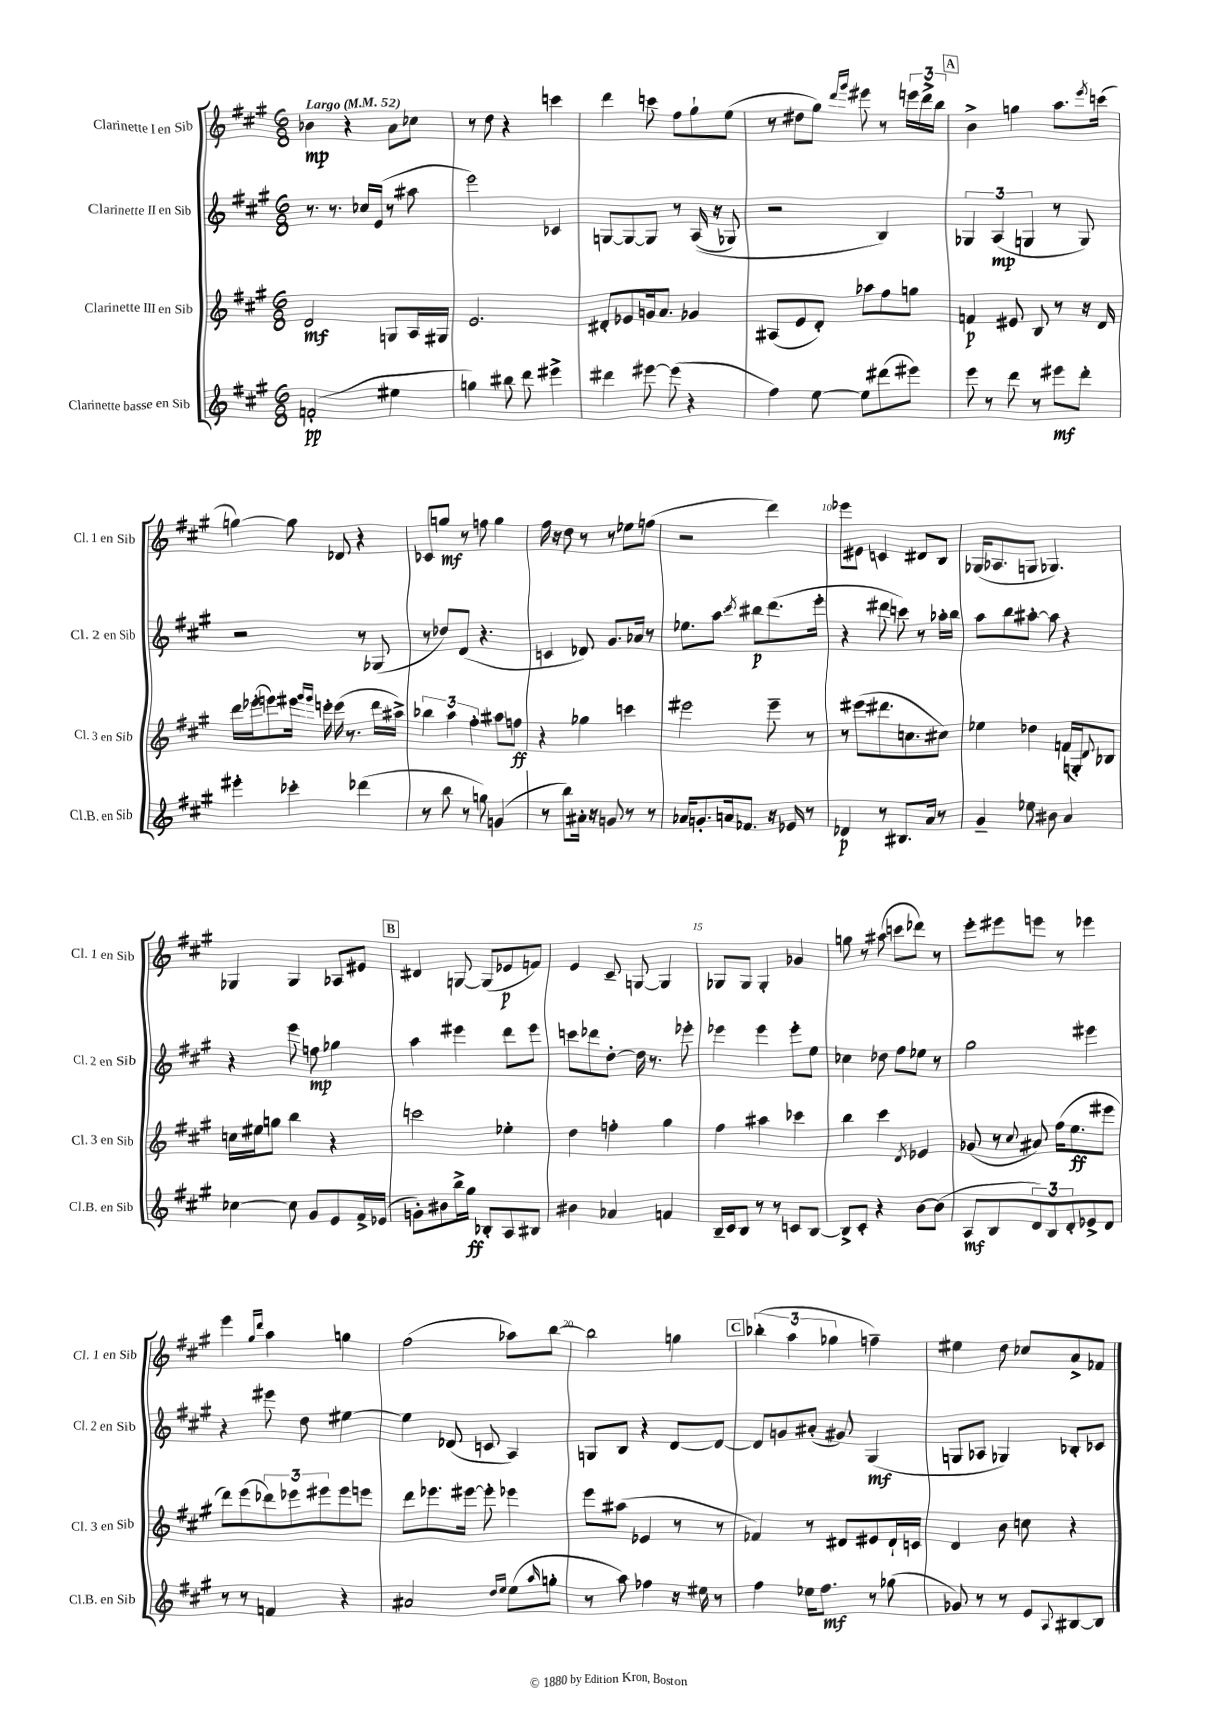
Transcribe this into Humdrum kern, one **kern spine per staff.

**kern	**kern	**kern	**kern
*staff4	*staff3	*staff2	*staff1
*clefG2	*clefG2	*clefG2	*clefG2
*k[f#c#g#]	*k[f#c#g#]	*k[f#c#g#]	*k[f#c#g#]
*M6/8	*M6/8	*M6/8	*M6/8
*MM52	*MM52	*MM52	*MM52
(2f'/	2d/	8.r	4b-\
.	.	8.r	.
.	.	.	4r
.	.	16cc-/LL	.
.	.	(16e/JJ	.
4ee#\	8G/L	8r	8a\L
.	16A/L	8aa#\	8cc-\J
.	16G#/JJ	.	.
=	=	=	=
4gg\)	2.e/	2eee\)	8r
.	.	.	8dd\
8bb#\	.	.	4r
8ddd\	.	.	.
4eee#^\	.	4c-/	4ccc\
=	=	=	=
4ddd#\	8d#'/L	[8G/L	4ddd\
.	8e-/	8G/_	.
[8eee#\	16g/k	8G/]J	8ccc\
.	8.a/J	.	.
(8eee#\]	.	8r	8ff#\L
4r	4g-/	&((16A/	8gg#`\
.	.	16r	.
.	.	8G-/)	(8ee\J
=	=	=	=
4ff#\)	(8A#/L	2r	8r
.	8e/	.	8dd#\L
[8ee\	8d'/J)	.	8gg#\J)
.	.	.	16qqddd/LL
.	.	.	16qqggg#/JJ
8ee\]L	8aa-\L	.	8eee#\
(8ddd#\	8ff#\	4B/&)	8r
8eee#\J)	8gg\J	.	24eee\LL
.	.	.	24ddd^\
.	.	.	24bb\JJ
=	=	=	=
8eee\	4f/	6G-/	4b^\
8r	.	.	.
.	.	(6A/	.
8ddd\	8e#/	.	4gg\
.	.	6G/	.
8r	8B/	.	.
8eee#\L	8r	8r	8.aa\L
8ddd'\J	16r	8G/)	.
.	.	.	8qeee/
.	16d/	.	(16ccc\Jk
=	=	=	=
4eee#'\	16ddd\LL	2r	[4gg\)
.	(16eee-'\J	.	.
.	8eee\)	.	.
4ccc-'\	16eee#\Jk	.	8gg\]
.	16qqggg#/LL	.	.
.	16qqggg#/JJ	.	.
.	16eee'\	.	.
.	(16eee\	.	8d-/
.	8.r	.	.
(4ddd-\	.	8r	4r
.	16ddd\LL	(8G-/	.
.	16aa#^\JJ)	.	.
=	=	=	=
8r	6bb-\	8r	8c-/L
8bb\	.	8dd-/L)	8gg/J
.	6aa\	.	.
8r	.	(8d/J	8r
.	6ff#'\	.	.
8gg\)	.	4.r	8ff\
(4g/	8aa#\L	.	4gg\
.	8ff\J	.	.
=	=	=	=
8r	4r	4c/	16ff#\
.	.	.	16r
8bb\L)	.	.	8dd\
16a#'\Jk	4gg-\	8d-/)	8r
16r	.	.	.
8g/	.	8.g#/L	8r
8r	4ccc\	.	8ee-\L
.	.	16a-/Jk	.
8r	.	8r	(8ff\J
=	=	=	=
16a-/LK	2eee#\	8.ee-\L	2r
8.g'/	.	.	.
.	.	8.aa\J	.
16a/k	.	.	.
8.f-/J	.	.	.
.	.	8qccc#/	.
.	.	8bb#\L	.
16r	8eee#~\	(8.ddd\	4ddd\)
16e-/	.	.	.
8r	8r	.	.
.	.	16eee'\Jk	.
=	=	=	=
4d-/	8r	4r	8eee-\L
.	(8eee#\L	.	8e#\J
8r	8.ddd#\	8ddd#\	4c/
8.B#/L	.	8ccc\)	.
.	8.cc\	.	.
.	.	8r	8d#/L
16a/Jk	.	.	.
8r	8cc#\J)	16aa-'\LL	8B/J
.	.	16bb\JJ	.
=	=	=	=
4g#~/	4ee-\	8aa\L	(16G-/LK
.	.	.	8.A-/
.	.	8bb\	.
8ee-\	4dd-\	[8aa#'\J	8G/J
8b#\	.	8aa#\]	4.G-/)
4a/	(16f/LL	4r	.
.	16G'/J)	.	.
.	8qqd/	.	.
.	8B-/J	.	.
=	=	=	=
[4cc-\	16cc\LL	4r	4G-/
.	16ee#\J	.	.
.	8gg\J	.	.
8cc-\]	4bb\	8eee\	4G-/
8g#/L	.	8ff\	.
8e/	4r	4gg-\	8A-/L
16f#^/L	.	.	8e#/J
(16e-/JJ	.	.	.
=	=	=	=
8g'\L)	2ccc\	4aa\	4d#/
8b#\	.	.	.
16bb^\L	.	4eee#\	[8G/
16gg#\JJ	.	.	.
8B-'/L	.	.	(8G/]L
8A/	4ee-'\	8ddd\L	8e-/
8B#/J	.	8eee#\J	8f/J)
=	=	=	=
4b#\	4dd\	8ccc\L	4e/
.	.	8ddd-\	.
4a-/	4ff'\	[8dd'\J	8c#~/
.	.	16dd\]	[8G/
.	.	8.r	.
4f/	4gg#\	.	4G/]
.	.	8eee-'\	.
=	=	=	=
16B~/LL	4ff#\	4eee-\	8G-/L
16c#/J	.	.	.
8B/J	.	.	8G-/J
8r	4aa#\	4eee-\	4G-'/
8r	.	.	.
8c/L	4ccc-\	8eee-'\L	4g-/
[8B/J	.	8ee\J	.
=	=	=	=
8B^/]L	4bb\	4cc-\	8gg\
8c#'/J	.	.	8r
4r	4ccc#\	8dd-\	(8aa#\
.	.	8ff#\L	8ccc\L
.	8qd/	.	.
[8b\L	4e-/	8ee-\J	8ddd-\J)
(8b\]J	.	8r	8r
=	=	=	=
8A/L	(8g-/	2gg#\	8eee'\L
8B/	8r	.	8eee#\
.	8qqcc#/	.	.
12d/)	8a#/)	.	8eee\J
12B/	.	.	.
.	(16ff#\LK	.	8r
12d'/	.	.	.
.	8.ee\	.	.
8e-^/	.	4eee#\	4eee-\
8d/J	8eee#\J	.	.
=	=	=	=
8r	8ddd\L)	4r	4eee\
8r	(8eee\	.	.
.	.	.	16qqgg#/LL
.	.	.	16qqddd/JJ
4f/	12ddd-\)	8eee#\	4aa\
.	12eee-\	.	.
.	.	8dd\	.
.	12eee#\	.	.
4r	8eee#\	[4ee#\	4gg\
.	8eee\J	.	.
=	=	=	=
2a#/	8ddd\L	4ee#\]	(2ff#\
.	8.eee-\	.	.
.	.	(8d-/	.
.	[16eee#\Jk	.	.
.	8eee#'\]	8c/	.
16qqdd/LL	.	.	.
16qqee/JJ	.	.	.
(8ee\L	4eee-\	4A/)	8aa-\L)
16qqaa/	.	.	.
8gg'\J	.	.	[8bb\J
=	=	=	=
8r	8eee\L	8G/L	2bb\]
8aa\)	(8aa#\J	8B/J	.
4ff-\	4e-/	4r	.
16r	8r	[8d/L	4gg\
16ee#\	.	.	.
8r	8r	8d/_J	.
=	=	=	=
4ff#\	4f-/)	8d/]L	(6bb-'\
.	.	8g/	.
.	.	.	6aa\
16ee-\LK	8r	(8a#'/J	.
8.ff#\J	.	.	.
.	.	.	6gg-\
.	8d#/L	8g#/)	.
8r	8e#/	(4G#/	4ff~\)
(8gg-\	16d#`/L	.	.
.	16c/JJ	.	.
=	=	=	=
8g-/)	4d/	8G/L	4ee#\
8r	.	8A-/J	.
8r	8b\	4G-/)	8dd\
8e/L	8cc\	.	8cc-/L
8qqA/	.	.	.
[8B#/	4r	8B-'/L	8a^/
8B#/]J	.	8c-/J	8f-/J
==	==	==	==
*-	*-	*-	*-
